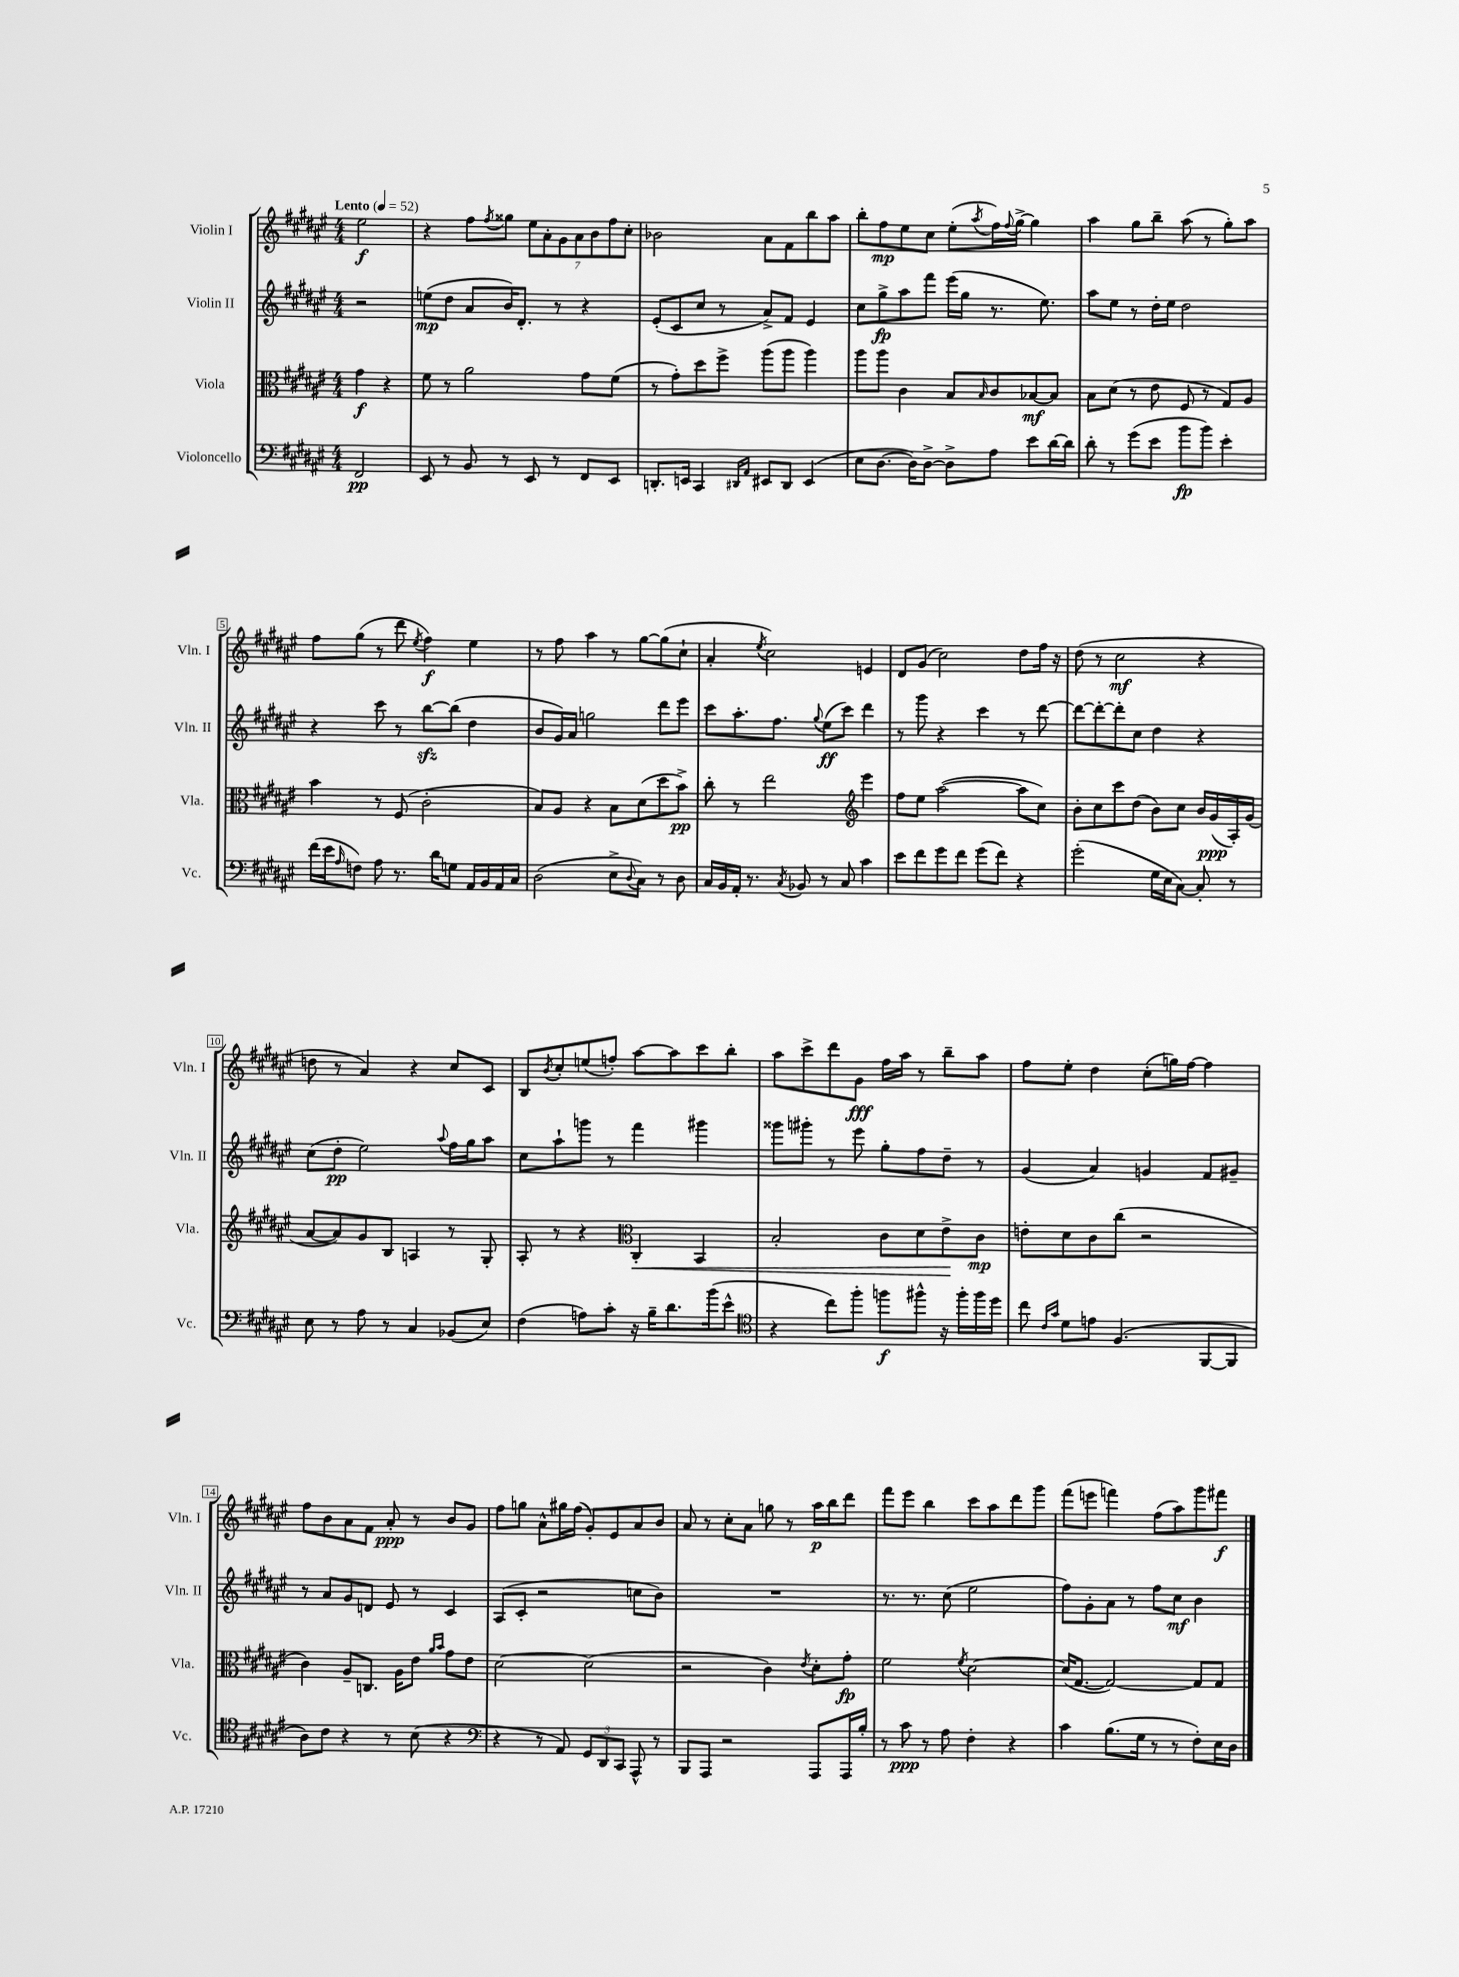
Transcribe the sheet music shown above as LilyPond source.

<<
\new StaffGroup <<
\new Staff = "s0" \with { instrumentName = "Violin I" shortInstrumentName = "Vln. I" } {
    \clef treble \key fis \major \numericTimeSignature \time 4/4 \partial 2 \tempo "Lento" 4 = 52
    eis''2\f |
    r4 fis''8 \acciaccatura { fis''8 } gisis''8 \tuplet 7/4 { eis''8 ais'8-. gis'8 ais'8 b'8 fis''8 cis''8-. } |
    bes'2 ais'8 fis'8 b''8 ais''8 |
    b''8-. fis''8\mp eis''8 cis''8 eis''8-.( \acciaccatura { ais''8 } fis''16) \appoggiatura { fis''8 } gis''16~-> gis''4 |
    ais''4 gis''8 b''8-- ais''8( r8 gis''8-.) ais''8 |
    fis''8 gis''8( r8 dis'''8 \acciaccatura { eis''8 } fis''4\f) eis''4 |
    r8 fis''8 ais''4 r8 gis''8~ gis''8( cis''8-! |
    ais'4-. \acciaccatura { eis''8 } cis''2) e'4 |
    dis'8 gis'8( cis''2) dis''8 fis''16 r16 |
    dis''8( r8 cis''2\mf r4 |
    d''8 r8 ais'4) r4 cis''8 cis'8 |
    b8 \acciaccatura { b'8 } cis''8-. e''8( f''8-.) ais''8~ ais''8 cis'''8 b''8-. |
    ais''8 cis'''8-> dis'''8 gis'8\fff fis''16 ais''16 r8 b''8-- ais''8 |
    fis''8 eis''8-. dis''4 cis''8-.( g''16) fis''16~ fis''4 |
    fis''8 b'8 ais'8 fis'8 ais'8-.\ppp r8 b'8 gis'8 |
    fis''8 g''8 ais'8-^ gis''16 fis''16( gis'8-.) eis'8 ais'8 b'8 |
    ais'8 r8 cis''8-. ais'8 g''8 r8 ais''16\p b''16 dis'''8 |
    fis'''8 eis'''8 b''4 cis'''8 ais''8 dis'''8 gis'''8 |
    fis'''8( e'''8 f'''4) fis''8( ais''8) gis'''8 fis'''8\f \bar "|." |
}
\new Staff = "s1" \with { instrumentName = "Violin II" shortInstrumentName = "Vln. II" } {
    \clef treble \key fis \major \numericTimeSignature \time 4/4 \partial 2
    r2 |
    e''8\mp( dis''8 ais'8 b'16) dis'8.-. r8 r4 |
    eis'8-.( cis'8 cis''8 r8 ais'8->) fis'8 eis'4 |
    cis''8 gis''8->\fp ais''8 fis'''8 eis'''16( gis''16 r8. eis''8.) |
    ais''8 eis''8 r8 dis''16-. eis''16 dis''2 |
    r4 cis'''8 r8 b''8~\sfz b''8( dis''4 |
    b'8 gis'16) ais'16 g''2 dis'''8 eis'''8 |
    cis'''8 ais''8.-. fis''8. \appoggiatura { gis''8 } eis''8\ff( cis'''8) dis'''4 |
    r8 gis'''8 r4 cis'''4 r8 dis'''8~ |
    dis'''8~ dis'''8~-. dis'''8-. cis''8 dis''4 r4 |
    cis''8( dis''8-.\pp eis''2) \appoggiatura { ais''8 } fis''16 gis''16 ais''8 |
    cis''8 ais''8-! g'''8 r8 fis'''4 gis'''4 |
    gisis'''8 gis'''8-. r8 eis'''8 gis''8-. fis''8 dis''8-- r8 |
    gis'4( ais'4) g'4 fis'8 gis'8-- |
    r8 ais'8 gis'8 d'8 eis'8 r8 cis'4 |
    ais8( cis'8-. r2 c''8 b'8) |
    R1 |
    r8. r8. cis''8( eis''2 |
    fis''8) gis'8-. ais'8 r8 fis''8 cis''8\mf b'4 \bar "|." |
}
\new Staff = "s2" \with { instrumentName = "Viola" shortInstrumentName = "Vla." } {
    \clef alto \key fis \major \numericTimeSignature \time 4/4 \partial 2
    gis'4\f r4 |
    fis'8 r8 ais'2 gis'8 fis'8( |
    r8 gis'8-.) dis''8 fis''8-> ais''8( ais''8 ais''4) |
    ais''8 ais''8 cis'4 b8 \grace { b16 } cis'8 bes8~\mf bes8 |
    b8 dis'8( r8 eis'8 fis8 r8 gis8) ais8 |
    b'4 r8 fis8( cis'2-. |
    b8) ais8 r4 b8 dis'8( dis''8 b'8->\pp) |
    cis''8-. r8 eis''2 \clef treble eis'''4 |
    fis''8 eis''8 ais''2~( ais''8 cis''8) |
    b'8-. cis''8 cis'''8 dis''8( b'8) cis''8 b'16 gis'16\ppp( ais16-.) gis'16( |
    ais'8~ ais'8) gis'8 b8 a4 r8 gis8-. |
    ais8-. r8 r4 \clef alto cis4-.\< b,4 |
    b2-. cis'8 dis'8 eis'8->\! cis'8\mp |
    e'8-. dis'8 cis'8 cis''8( r2 |
    cis'4) ais8-- c8. ais16 eis'8 \grace { ais'16 b'16 } gis'8 eis'8 |
    dis'2~ dis'2( |
    r2 cis'4) \acciaccatura { eis'8 } dis'8-. gis'8-.\fp |
    fis'2 \acciaccatura { fis'8 } dis'2~ |
    dis'16( gis8.~ gis2~) gis8 gis8 \bar "|." |
}
\new Staff = "s3" \with { instrumentName = "Violoncello" shortInstrumentName = "Vc." } {
    \clef bass \key fis \major \numericTimeSignature \time 4/4 \partial 2
    fis,2\pp |
    eis,8 r8 b,8 r8 eis,8 r8 fis,8 eis,8 |
    d,8.-. e,16 cis,4 \grace { dis,16 ais,16 } eis,8 dis,8 eis,4( |
    eis8 dis8.~ dis16) dis8~-> dis8-> ais8 eis'8 dis'16~ dis'16 |
    dis'8-. r8 gis'8( eis'8 b'8\fp b'8) eis'4-. |
    fis'16( eis'16 \grace { ais16 } f8) ais8 r8. dis'16 g8 ais,16 b,16 ais,16 cis16 |
    dis2( eis8-> \appoggiatura { dis8 } cis8) r8 dis8 |
    cis16 b,16 ais,16-. r8. \acciaccatura { cis8 } bes,8 r8 cis8 cis'4 |
    eis'8 fis'8 gis'8 fis'8 gis'8( fis'8) r4 |
    gis'2-.( gis16 eis16 cis8~) cis8-. r8 |
    eis8 r8 ais8 r8 cis4 bes,8( eis8) |
    fis4( a8) cis'8-. r16 b16-- dis'8. b'16( eis'8-^ |
    \clef tenor r4 cis''8) fis''8-. f''8\f fis''8-^ r16 fis''16-. fis''16 dis''16 |
    cis''8 \grace { cis'16 gis'16 } dis'8 e'8 fis4.( fis,8~ fis,8 |
    ais8) cis'8 r4 r8 b8( r4 |
    \clef bass r4 r8 ais,8) \tuplet 3/2 { gis,8 dis,8 cis,8 } ais,,8-^ r8 |
    b,,8 ais,,8 r2 ais,,8 ais,,16 b16-. |
    r8 cis'8\ppp r8 ais8 fis4-. r4 |
    cis'4 b8.( gis16 r8 r8 fis8-.) eis16 dis16 \bar "|." |
}
>>
>>
\layout { \context { \Score \override BarNumber.stencil = #(make-stencil-boxer 0.1 0.3 ly:text-interface::print) } }
